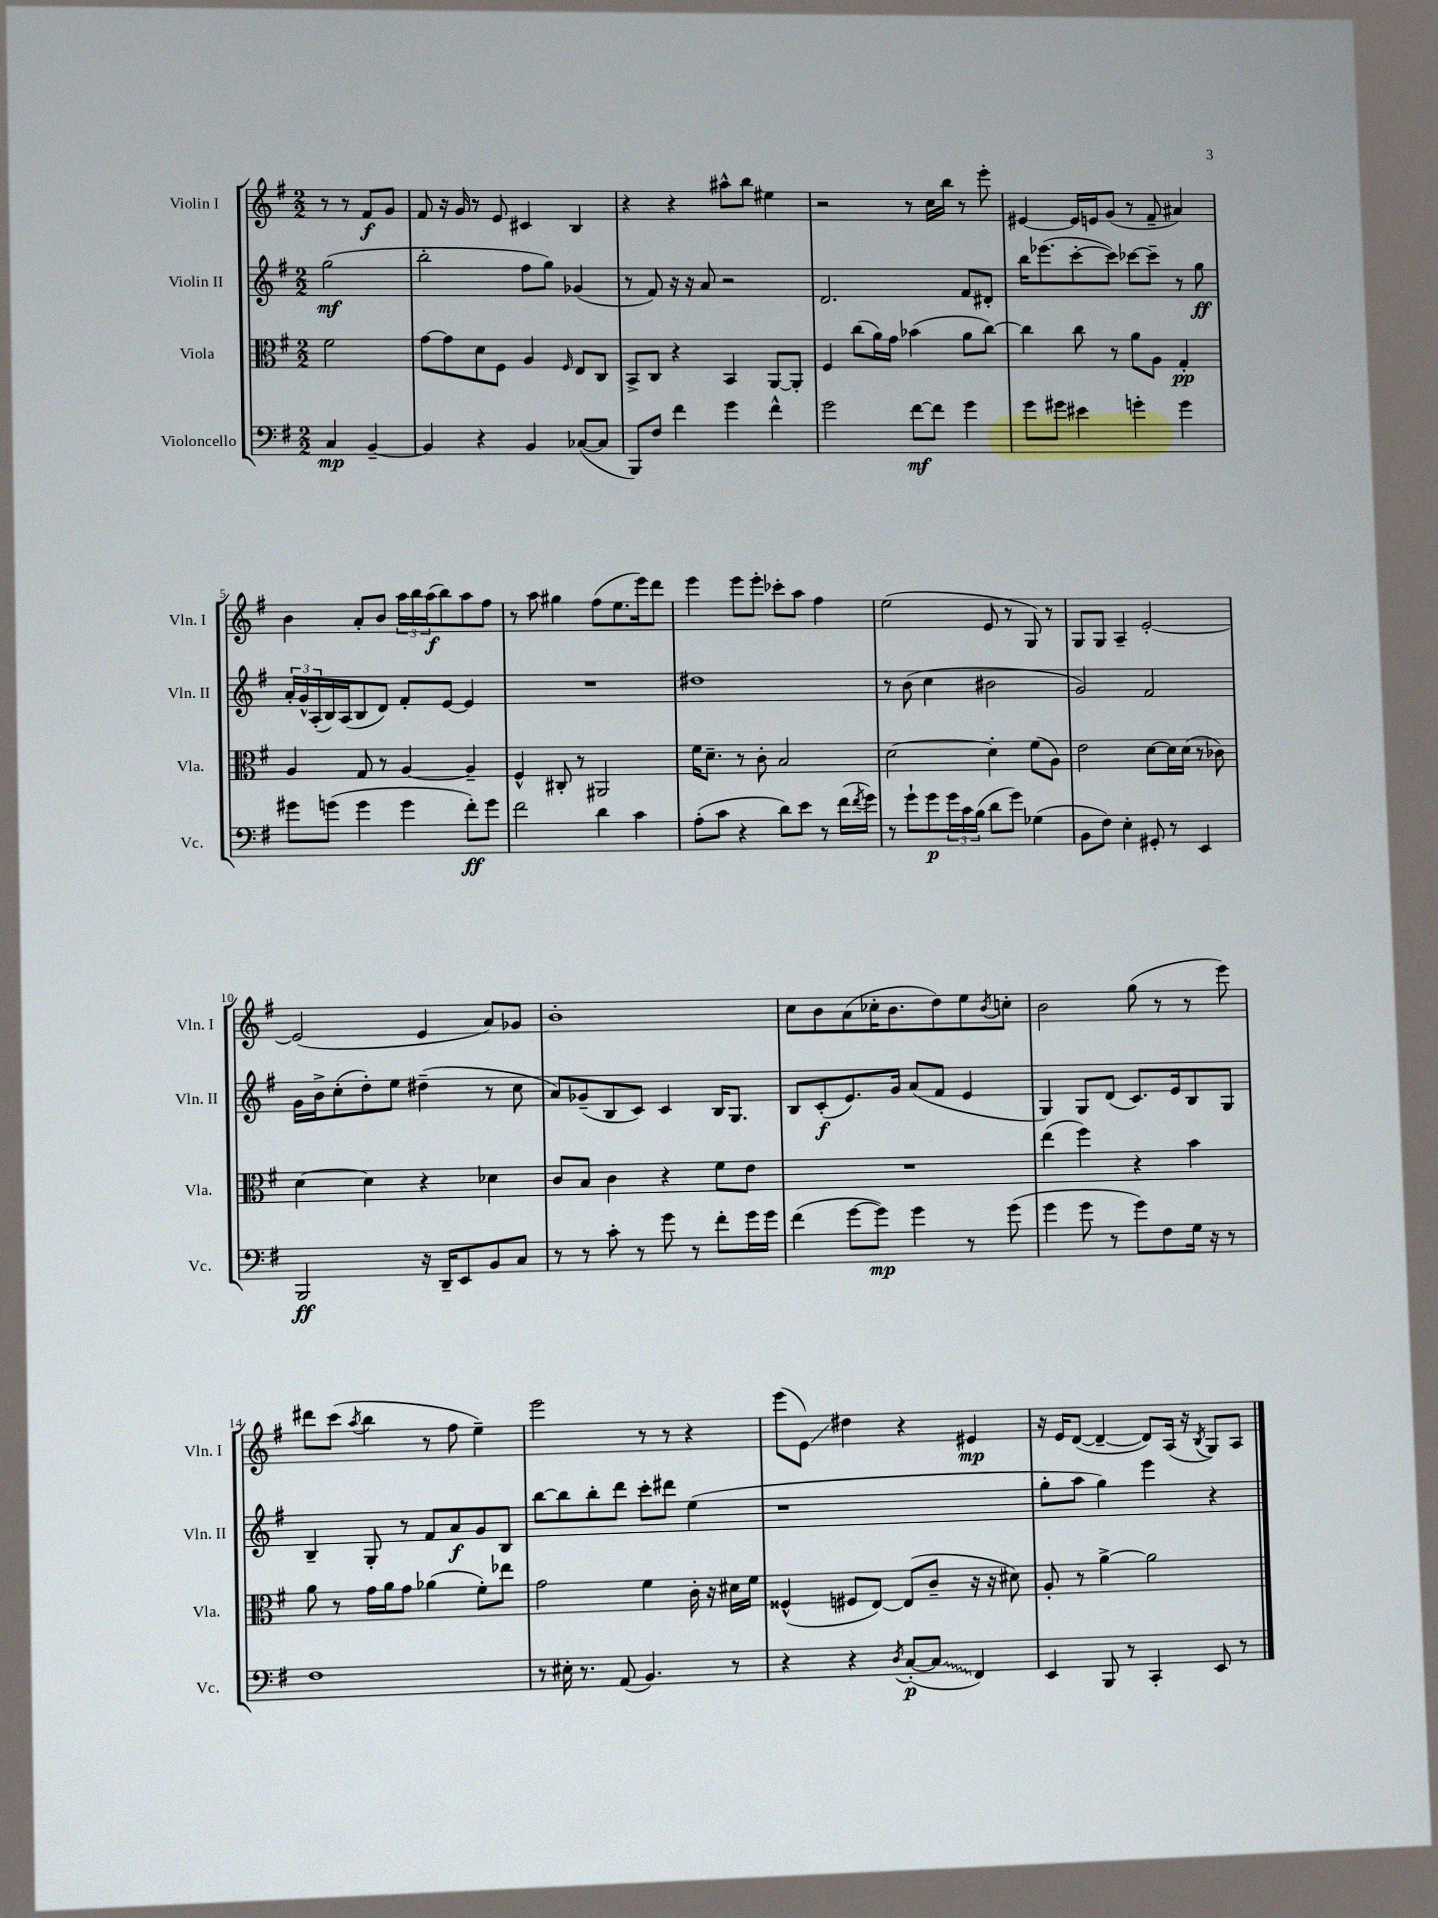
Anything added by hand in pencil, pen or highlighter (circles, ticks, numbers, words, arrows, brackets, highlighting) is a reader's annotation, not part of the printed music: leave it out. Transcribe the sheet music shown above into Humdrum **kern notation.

**kern	**kern	**kern	**kern
*staff4	*staff3	*staff2	*staff1
*clefF4	*clefC3	*clefG2	*clefG2
*k[f#]	*k[f#]	*k[f#]	*k[f#]
*M2/2	*M2/2	*M2/2	*M2/2
4C	2f#	(2gg	8r
.	.	.	8r
[4BB~	.	.	8f#
.	.	.	8g
=	=	=	=
4BB]	[8g	2bb'	8f#
.	8g]	.	16r
.	.	.	16g
4r	8d	.	8r
.	8F#	.	8e
4BB	4A	8ff#	4c#
.	.	8gg)	.
.	16qqF#	.	.
([8C-	8E	(4g-	4B
8C-]	8C	.	.
=	=	=	=
8BBB)	8BB^	8r	4r
8F#	8C	8f#)	.
4f#	4r	16r	4r
.	.	16r	.
.	.	8a	.
4g	4BB	2r	8aa#^^
.	.	.	8bb
4f#^^	[8AA	.	4ee#
.	8AA']	.	.
=	=	=	=
2g	4F#	2.d	2r
.	(8cc	.	.
.	16a)	.	.
.	16g	.	.
[8f#	(4b-	.	8r
8f#]	.	.	16cc
.	.	.	16bb
4g	8a	8f#	8r
.	[8cc)	8d#'	8eee'
=	=	=	=
8g	4cc]	16bb	[4e#
.	.	(8.eee-	.
8g#	.	.	.
4e#	8cc	[8ccc'	16e#]
.	.	.	16e
.	8r	8ccc])	(8g
4g'	8a	[8ccc-	8r
.	8A	8ccc-~]	8f#~
4g	4G'	8r	4a#)
.	.	8gg	.
=	=	=	=
8g#	4A	24a'	4b
.	.	24g^^	.
.	.	(24A'	.
(8g	.	16B)	.
.	.	(16A	.
4g	8G	8B	8a'
.	8r	8d)	8b
4g	[4A	8f#'	24aa
.	.	.	24bb
.	.	.	(24aa
.	.	[8e	8bb)
8f#')	4A~]	4e]	8aa
8g	.	.	8ff#
=	=	=	=
2f#	4F#^^	1r	8r
.	.	.	8aa
.	8C#'	.	4gg#
.	8r	.	.
4d	2AA#	.	(8ff#
.	.	.	8.ee
4c	.	.	.
.	.	.	16eee)
.	.	.	8ddd
=	=	=	=
(8A'	16f#	1dd#	4eee
.	8.d~	.	.
8c	.	.	.
4r	8r	.	8eee
.	8c'	.	8eee'
8d)	2B	.	8ccc-'
8e	.	.	8aa
8r	.	.	4ff#
(16f#	.	.	.
8qf#	.	.	.
16g)	.	.	.
=	=	=	=
8r	[2d	8r	(2ee
8g`	.	(8b	.
8g	.	4cc	.
24g	.	.	.
24c	.	.	.
(24B	.	.	.
8d	4d']	2b#	8e
8g)	.	.	8r
(4G-	(8f#	.	8G)
.	8A)	.	8r
=	=	=	=
8BB	2e	2g)	8G
8F#)	.	.	8G
4E'	.	.	4A~
8GG#'	[8d	2f#	[2e'
8r	16d]	.	.
.	(16d	.	.
4EE	8r	.	.
.	8c-)	.	.
=	=	=	=
2BBB	[4d	16g	(2e]
.	.	16b^	.
.	.	(8cc'	.
.	4d]	8dd')	.
.	.	8ee	.
16r	4r	(4dd#~	4e
16DD~	.	.	.
8EE	.	.	.
8BB	4d-	8r	8a)
8C	.	8cc	8g-
=	=	=	=
8r	8c	8a)	1b'
8r	8B	(8g-~	.
8c'	4c	8B	.
8r	.	8c)	.
8g	4r	4c	.
8r	.	.	.
8f#'	8f#	16B	.
.	.	8.G	.
16g	8e	.	.
16g	.	.	.
=	=	=	=
(4f#	1r	8B	8cc
.	.	(8c'	8b
[8g	.	8.e)	(8a
8g])	.	.	16cc-'
.	.	16g	8.b
4g	.	(8a	.
.	.	8f#	8dd)
8r	.	4e	8ee
.	.	.	8qb
(8g	.	.	8cc'
=	=	=	=
4g	(4ee	4G)	2b
8g	4ff#)	8G	.
8r	.	(8d	.
8g)	4r	8.c)	(8gg
8F#	.	.	8r
.	.	16e	.
16G	4b	8B	8r
16r	.	.	.
8r	.	8G	8eee)
=	=	=	=
1F#	8a	4B~	8ddd#
.	8r	.	(8ccc
.	.	.	8qaa
.	16g	8G'	4bb
.	16a	.	.
.	8g	8r	.
.	(4a-	8f#	8r
.	.	8a	8ff#
.	8f#')	8g	4ee~)
.	8ee-	8B	.
=	=	=	=
8r	2g	[8bb	2eee
16E#'	.	8bb]	.
8.r	.	.	.
.	.	8bb'	.
(8AA	.	8ddd	.
4.BB)	4f#	8ccc'	8r
.	.	8ddd#	8r
.	16c'	(4ee	4r
.	16r	.	.
8r	16d#	.	.
.	16f#	.	.
=	=	=	=
4r	(4F##^^	1r	(8eee
.	.	.	8e)
4r	8F#	.	4dd#
.	[8E)	.	.
8qD	.	.	.
([8C'	(8E]	.	4r
8C]	8c~	.	.
4FF#)	16r	.	4e#
.	16r	.	.
.	8d#)	.	.
=	=	=	=
4EE	8A'	8gg'	16r
.	.	.	16e
.	8r	8aa	([8d
8BBB	[4a^	4gg)	4d~_
8r	.	.	.
4CC'	2a]	4eee	8d])
.	.	.	(16A
.	.	.	16r
.	.	.	8qB
8EE	.	4r	8G)
8r	.	.	8A
==	==	==	==
*-	*-	*-	*-
